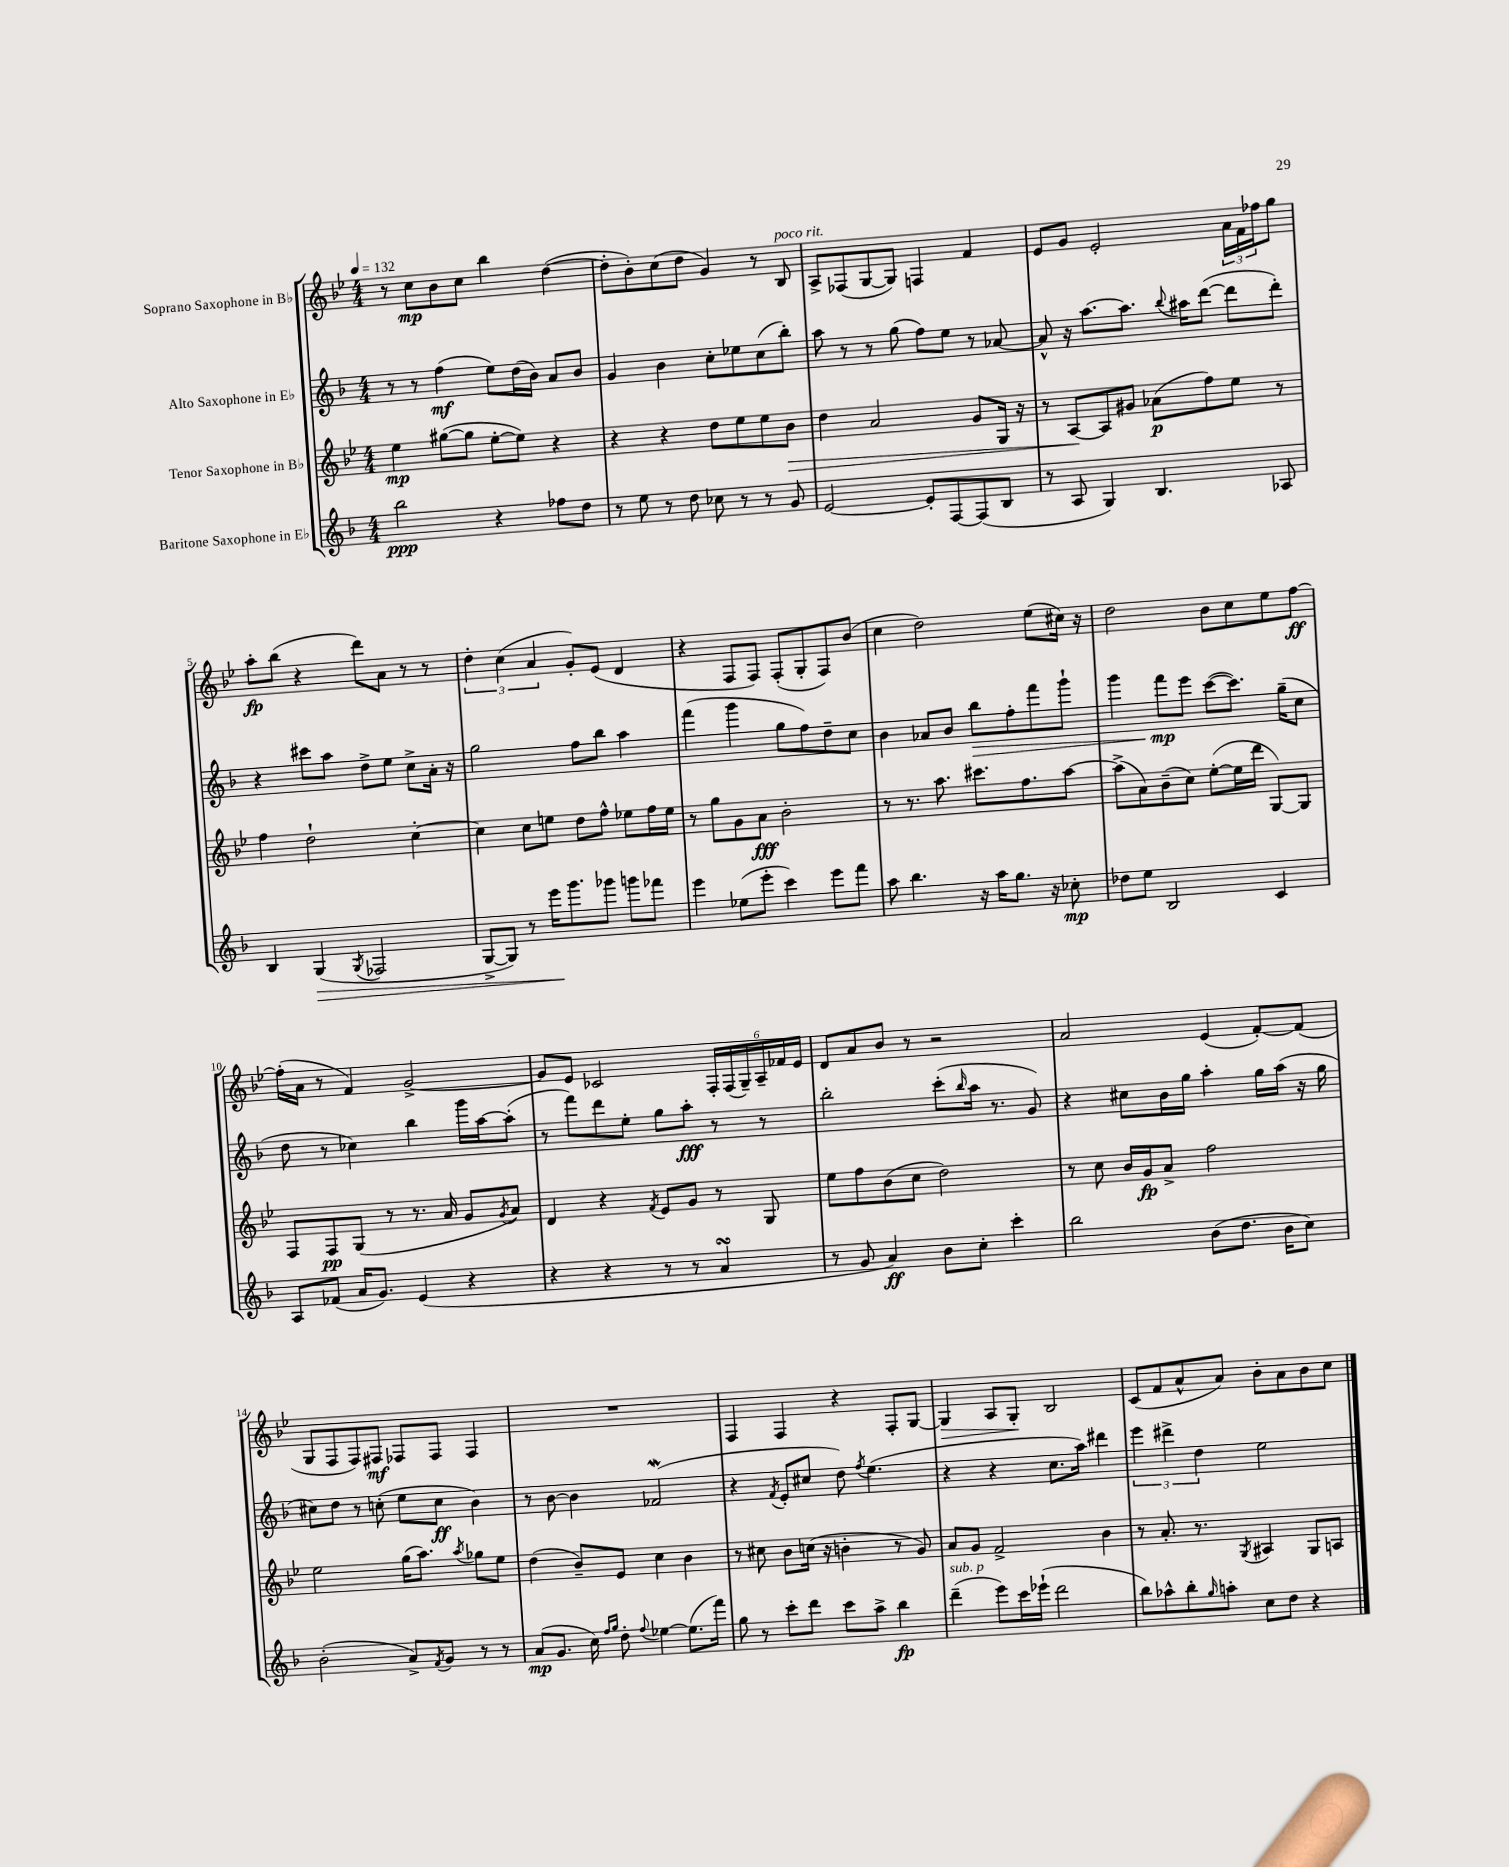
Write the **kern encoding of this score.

**kern	**kern	**kern	**kern
*staff4	*staff3	*staff2	*staff1
*clefG2	*clefG2	*clefG2	*clefG2
*k[b-]	*k[b-e-]	*k[b-]	*k[b-e-]
*M4/4	*M4/4	*M4/4	*M4/4
*MM132	*MM132	*MM132	*MM132
2bb-	4ee-	8r	8r
.	.	8r	8cc
.	([8gg#	(4ff	8b-
.	8gg#]	.	8cc
4r	[8ee-'	8ee)	4bb-
.	8ee-])	(16dd	.
.	.	16b-)	.
8ff-	4r	8a	([4dd
8dd	.	8b-	.
=	=	=	=
8r	4r	4g	8dd']
8ee	.	.	8b-')
8r	4r	4b-	(8cc
8dd	.	.	8dd
8cc-	8dd	8cc'	4g)
8r	8ee-	8ee-	.
8r	8ee-	(8cc	8r
8g	8b-	8bb-')	8B-
=	=	=	=
[2e	4dd	8aa	8A^
.	.	8r	(8F-
.	2a	8r	[8G
.	.	(8gg	8G])
8e']	.	8ff)	4F
[8F	.	8ee	.
(8F]	8g	8r	4f
8B-	16G	[8a-	.
.	16r	.	.
=	=	=	=
8r	8r	8a-^^]	8e-
8A	[8A	16r	8g
.	.	[8.aa	.
4G)	8A]	.	2e-'
.	8g#	8.aa]	.
4.B-	(8a-	.	.
.	.	8qqbb-	.
.	.	16aa#	.
.	8ff)	([8ddd	.
.	8ee-	8ddd]	24a
.	.	.	24f
.	.	.	24ff-
8A-	8r	8ddd')	8gg
=	=	=	=
4B-	4ff	4r	8aa'
.	.	.	(8bb-
(4G	2dd`	8ccc#	4r
.	.	8aa	.
8qG	.	.	.
2F-	.	8dd^	8ddd)
.	.	8ee	8a
.	[4cc'	8cc^	8r
.	.	16a'	8r
.	.	16r	.
=	=	=	=
[8G^	4cc]	2gg	6dd'
8G])	.	.	.
.	.	.	(6cc
8r	8cc	.	.
.	.	.	6a
16eee	8ee	.	.
8.ggg	.	.	.
.	8dd	8ff	8g')
8ggg-	8ff^^	8bb-	(8e-
8ggg	8ee-	4aa	4d
8fff-	16ff	.	.
.	16ee-	.	.
=	=	=	=
4eee	8r	(4fff	4r
.	8gg	.	.
(8ee-	8g	4ggg	8F
8eee'	8a	.	8F)
4ccc)	2b-'	8gg	(8F'
.	.	8ff)	8G'
8eee	.	8dd~	8F)
8fff	.	8cc	(8b-
=	=	=	=
8aa	8r	4b-	4cc
4.bb-	8.r	.	.
.	.	8a-	2dd)
.	8.aa	.	.
.	.	8b-	.
16r	8.ccc#	8bb-	.
16aa	.	.	.
8.gg	.	8ff'	.
.	8.ff	.	.
.	.	8fff	(8ee-
16r	.	.	.
8cc-'	[8aa	8ggg`	16cc#)
.	.	.	16r
=	=	=	=
8dd-	(8aa^]	4ggg	2dd
8ee	8a)	.	.
2B-	(8b-~	8fff	.
.	8cc)	8eee	.
.	([8ee-'	([8ccc	8b-
.	16ee-]	8.ccc])	8cc
.	16ddd	.	.
4c	[8G)	.	8ee-
.	.	(16gg~	.
.	8G]	8cc	[8ff
=	=	=	=
8A	8F	8dd	(16ff']
.	.	.	16a
(8f-	8F	8r	8r
16a	(8G	4cc-)	4f)
8.g)	.	.	.
.	8r	.	.
(4e	8.r	4bb-	[2g^
.	16a	.	.
4r	8g	16ggg	.
.	.	[16aa	.
.	8qg	.	.
.	8a)	(8aa']	.
=	=	=	=
4r	4d	8r	8g]
.	.	8fff)	8e-
4r	4r	8ddd	2c-
.	.	8ee'	.
.	8qf	.	.
8r	8e-	8gg	.
8r	8g	8aa'	.
4a	8r	8r	24F'
.	.	.	(24F
.	.	.	24G~)
.	8G	8r	24A~
.	.	.	24f-
.	.	.	24e-
=	=	=	=
8r	8ee-	2bb-'	8d
8g	8ff	.	8a
4a)	(8b-	.	8b-
.	8cc	.	8r
8b-	2dd)	(8ccc'	2r
.	.	16qqbb-	.
8cc'	.	16aa	.
.	.	8.r	.
4ccc'	.	.	.
.	.	8g)	.
=	=	=	=
2bb-	8r	4r	2a
.	8cc	.	.
.	16b-	8cc#	.
.	16g	.	.
.	8a^	16b-	.
.	.	16gg	.
(8b-	2ff	4aa'	(4e-
8.dd	.	.	.
.	.	16gg	[8f')
16b-	.	(16aa	.
8cc)	.	16r	(8f]
.	.	16gg	.
=	=	=	=
(2b-'	2ee-	8cc#)	8G
.	.	8dd	8F
.	.	8r	8F)
.	.	(8cc'	8F#
8a^)	(16gg	8ee	8F-
.	8.aa)	.	.
8qf	.	.	.
8g	.	8cc	8F-
.	8qaa	.	.
8r	8gg-	4b-)	4F-
8r	8ee-	.	.
=	=	=	=
(8a	(4dd	8r	1r
8.g	.	[8b-	.
.	8b-~)	4b-]	.
16cc)	.	.	.
16qqff	.	.	.
16qqgg	.	.	.
8dd'	8e-	.	.
8qqff	.	.	.
[4ee-	4cc	(2f-	.
(8.ee-]	4b-	.	.
16fff)	.	.	.
=	=	=	=
8gg	8r	4r	4F
8r	8cc#	.	.
.	.	8qf	.
8ccc'	8b-	8e'	4F
8ddd	(16cc	8cc#	.
.	16r	.	.
8ccc	4b'	8dd)	4r
.	.	8qff	.
8aa^	.	(4.ee	.
4bb-	8r	.	8F'
.	8g)	.	[8G
=	=	=	=
(4ddd~	8a	4r	4G]
.	8g	.	.
8eee)	2f^	4r	8A
16ccc	.	.	8G'
(16eee-`	.	.	.
2ddd	.	8.cc	2B-
.	.	16aa)	.
.	4b-	4ddd#	.
=	=	=	=
8bb-)	8r	6eee	(8c
8aa-^^	8.a'	.	8f
.	.	6ddd#^	.
8bb-'	.	.	8a^^
.	8.r	.	.
.	.	6dd	.
16qqgg	.	.	.
8aa'	.	.	8a)
.	8qG	.	.
8cc	4A#	2ee	8b-'
8dd	.	.	8a
4r	8G	.	8b-
.	8A	.	8cc
==	==	==	==
*-	*-	*-	*-
